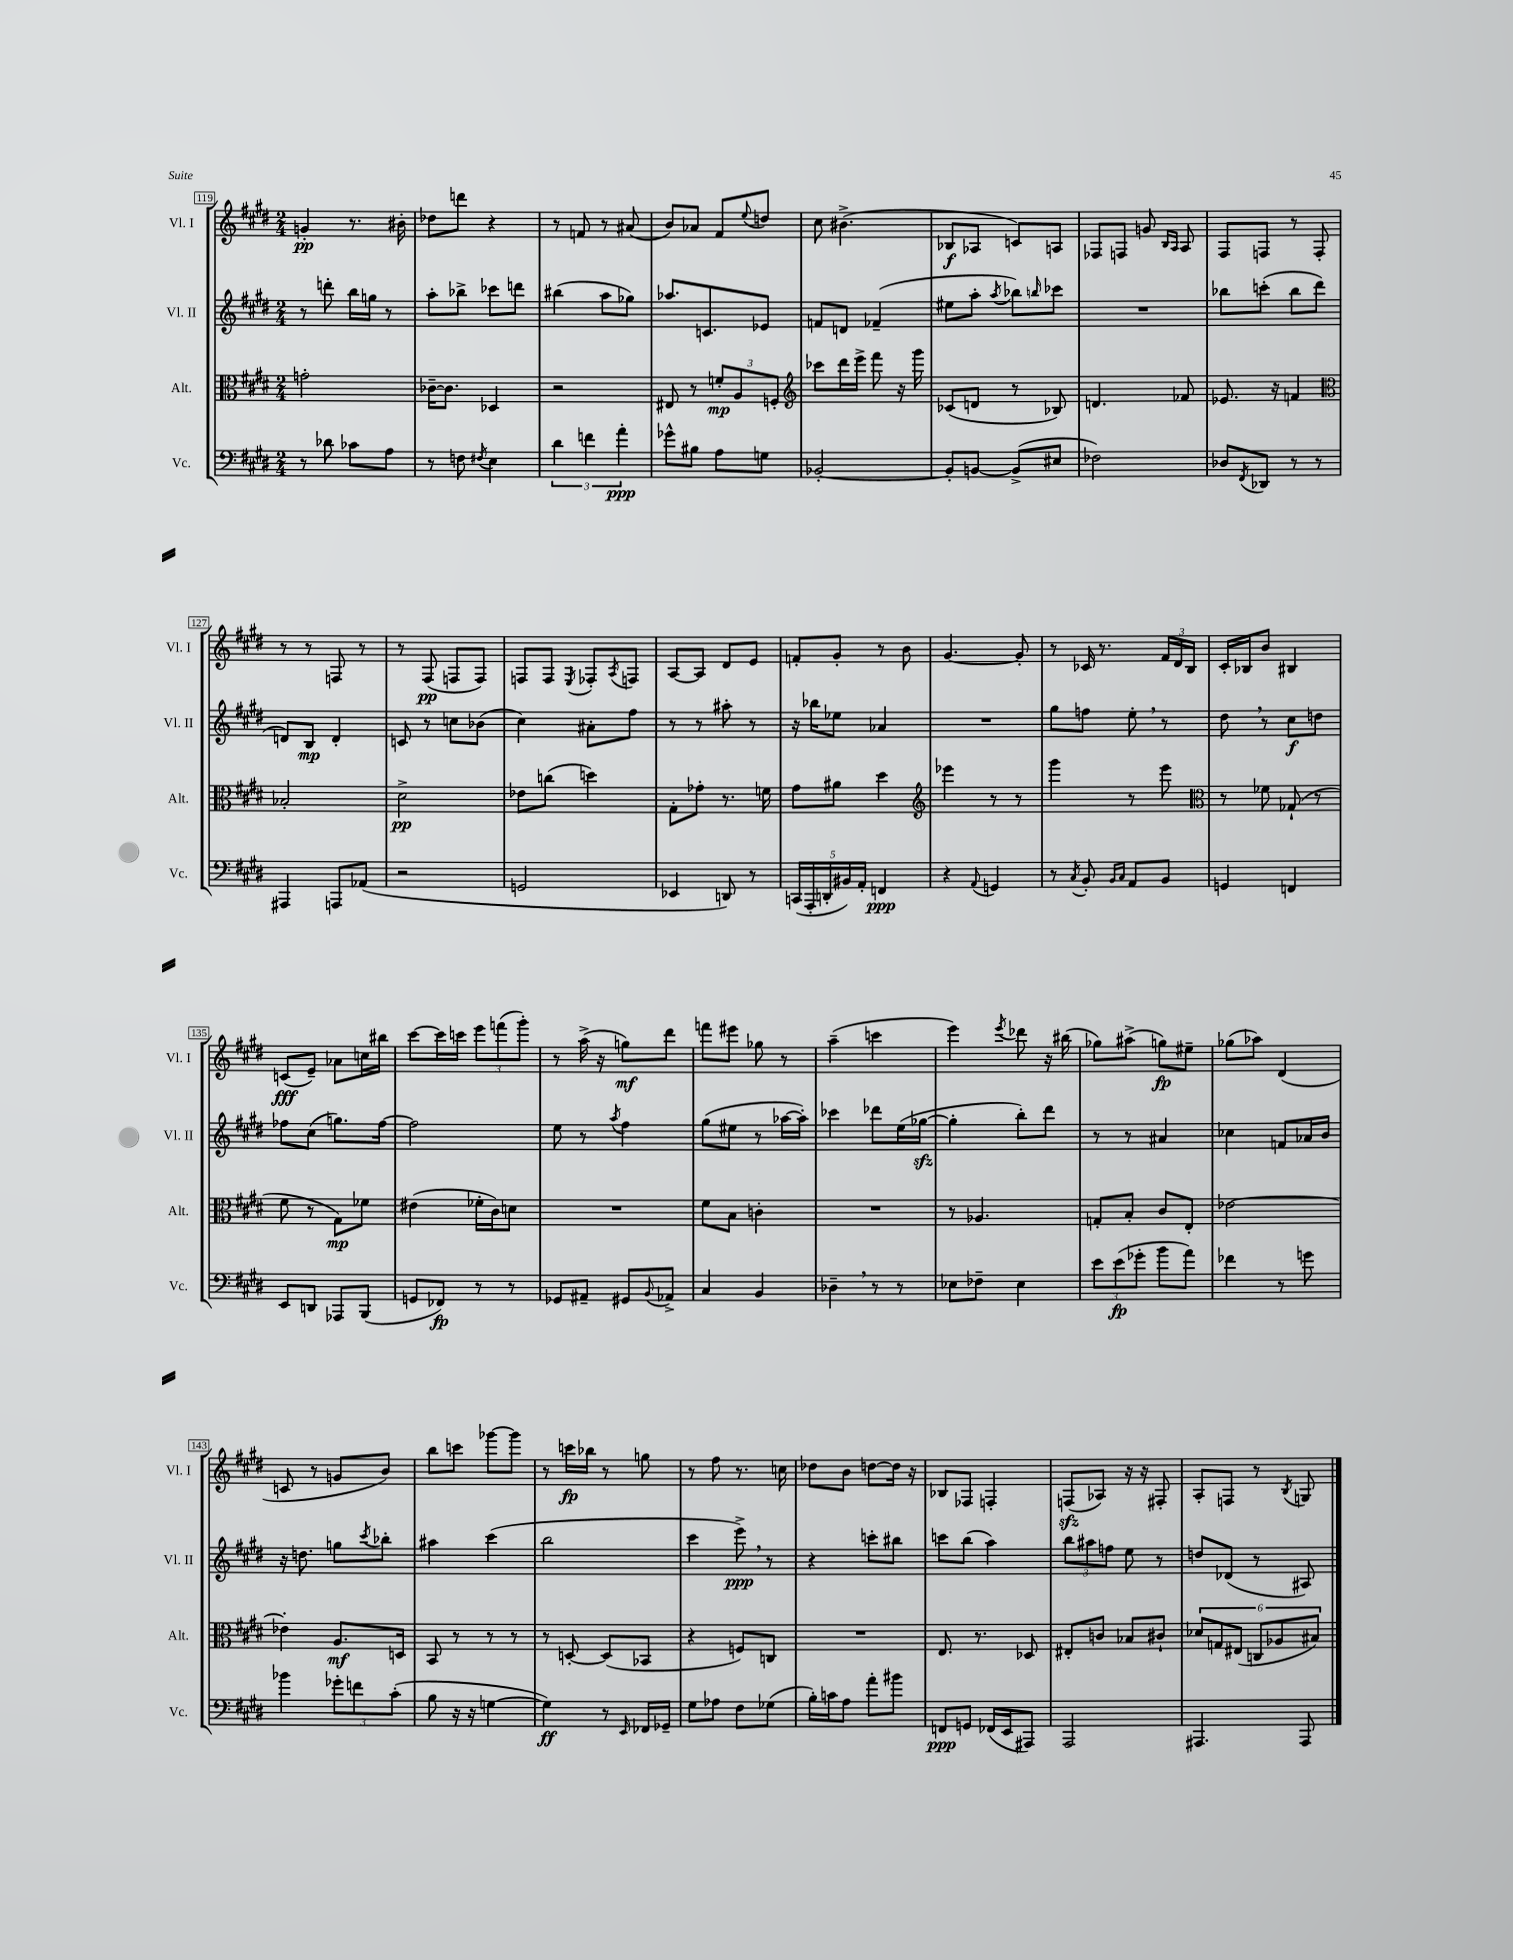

**kern	**kern	**kern	**kern
*staff4	*staff3	*staff2	*staff1
*clefF4	*clefC3	*clefG2	*clefG2
*k[f#c#g#d#]	*k[f#c#g#d#]	*k[f#c#g#d#]	*k[f#c#g#d#]
*M2/4	*M2/4	*M2/4	*M2/4
8r	2g'	8r	4g'
8d-	.	8ddd'	.
8c-	.	16bb	8.r
.	.	16gg	.
8A	.	8r	.
.	.	.	16b#'
=	=	=	=
8r	[16c-~	8aa'	8dd-
.	8.c-]	.	.
8F	.	8bb-^	8ddd
8qF#	.	.	.
4E	4D-	8ccc-	4r
.	.	8ddd	.
=	=	=	=
6d#	2r	(4bb#	8r
.	.	.	8f
6f	.	.	.
.	.	8aa	8r
6a'	.	.	.
.	.	8gg-)	(8a#
=	=	=	=
8g-^^	8E#	8.aa-	8b)
8B#	8r	.	8a-
.	.	8.c	.
8A	12f'	.	8f#
.	12A	.	.
.	.	.	8qqee
8G	.	8e-	8dd
.	12F'	.	.
=	=	=	=
*	*clefG2	*	*
[2BB-'	8ccc-	8f	8cc#
.	16ddd#	8d	(4.b#^
.	16eee^	.	.
.	8fff#	(4f-~	.
.	16r	.	.
.	16ggg#	.	.
=	=	=	=
8BB-']	(8c-	8ee#	8B-
[8BB	8d	8aa'	8A-
.	.	8qaa	.
(8BB^]	8r	8bb-)	8c)
.	.	16qqbb	.
8E#	8B-)	8ccc-	8A
=	=	=	=
2F-)	4.d	2r	8F-
.	.	.	8F
.	.	.	8g
.	.	.	16qqB
.	.	.	16qqA
.	8f-	.	8A
=	=	=	=
8D-	8.e-	8bb-	8F#
8qFF#	.	.	.
8DD-	.	(8ccc'	8F
.	16r	.	.
8r	4f	8bb-	8r
8r	.	8ddd#	8F'
=	=	=	=
*	*clefC3	*	*
4AAA#	2B-'	8d)	8r
.	.	8B	8r
8AAA	.	4d'	8F
(8AA-	.	.	8r
=	=	=	=
2r	2d#^	8c	8r
.	.	8r	(8F#
.	.	8cc	8F
.	.	(8b-	8F)
=	=	=	=
2GG	8e-	4cc#)	8F
.	(8cc	.	8F
.	.	.	8qE
.	4dd)	8a#'	8F-'
.	.	.	8qA
.	.	8ff#	8F
=	=	=	=
4EE-	8G#'	8r	[8A
.	8g-'	8r	8A]
8DD)	8.r	8aa#'	8d#
8r	.	8r	8e
.	16f	.	.
=	=	=	=
(20CC	8g#	16r	8f'
20AAA'	.	.	.
.	.	16bb-	.
20DD'	.	.	.
.	8a#	8ee-	8g#'
20BB#)	.	.	.
20AA'	.	.	.
4FF	4dd#	4a-	8r
.	.	.	8b
=	=	=	=
*	*clefG2	*	*
4r	4eee-	2r	[4.g#
8qqAA	.	.	.
4GG	8r	.	.
.	8r	.	8g#']
=	=	=	=
8r	4ggg#	8gg#	8r
8qC#	.	.	.
8BB'	.	8ff	16c-
.	.	.	8.r
16qqBB	.	.	.
16qqC#	.	.	.
8AA	8r	8ee'	.
8BB	8eee	8r	24f#
.	.	.	24d#
.	.	.	24B
=	=	=	=
*	*clefC3	*	*
4GG	8r	8dd#	16c#'
.	.	.	16B-
.	8f-	8r	8b
4FF	(8G-`	8cc#	4B#
.	8r	8dd	.
=	=	=	=
8EE	8f#	8ff-	(8c
8DD	8r	(8cc#	8e~)
8AAA-	8G#)	8.gg)	8a-
(8BBB	8f-	.	16cc
.	.	[16ff-	16bb#
=	=	=	=
8GG	(4e#	2ff-]	[8ccc#
8FF-)	.	.	16ccc#]
.	.	.	16ccc
8r	16f-'	.	12eee
.	16c#)	.	.
.	.	.	(12fff
8r	8d	.	.
.	.	.	12ggg#')
=	=	=	=
8GG-	2r	8ee	8r
8AA#~	.	8r	(16aa^
.	.	.	16r
.	.	8qaa	.
8GG#	.	4ff#	8gg)
8qqBB	.	.	.
8AA-^	.	.	8ddd#
=	=	=	=
4C#	8f#	(8gg#	8fff
.	8B	8ee#	8eee#
4BB	4c'	8r	8gg-
.	.	[16aa-	8r
.	.	16aa-'])	.
=	=	=	=
4D-~	2r	4ccc-	(4aa~
8r	.	8ddd-	4ccc
8r	.	(16ee	.
.	.	[16gg-	.
=	=	=	=
8E-	8r	4gg-']	4eee)
8F-~	4.A-	.	.
.	.	.	8qeee
4E-	.	8bb')	8ddd-
.	.	8ddd#	16r
.	.	.	(16bb#
=	=	=	=
12e	8G'	8r	8gg-)
(12e	.	.	.
.	8B'	8r	(8aa#^
12g-'	.	.	.
8b	8c#	4a#	8gg)
8a)	8E'	.	8ee#~
=	=	=	=
4f-	[2e-	4cc-	(8gg-
.	.	.	8aa-)
8r	.	8f	(4d#
8g	.	16a-	.
.	.	16b	.
=	=	=	=
4b-	4e-']	16r	8c
.	.	8.dd	.
.	.	.	8r
12g-'	8.A	8gg	8g
12f	.	.	.
.	.	8qccc#	.
.	.	8bb-'	8b)
(12c#'	.	.	.
.	16D	.	.
=	=	=	=
8B	8BB	4aa#	8bb
16r	8r	.	8ccc
16r	.	.	.
[4G	8r	(4ccc#	[8ggg-
.	8r	.	8ggg-]
=	=	=	=
4G])	8r	2bb	8r
.	[8D'	.	16ccc
.	.	.	16bb-
8r	(8D]	.	8r
16qqEE	.	.	.
16FF-	8BB-	.	8gg
16GG-~	.	.	.
=	=	=	=
8G#	4r	4ccc#	8r
8A-	.	.	8ff#
8F#	8F)	8eee^)	8.r
(8G-	8C	8r	.
.	.	.	16cc
=	=	=	=
16B')	2r	4r	8dd-
16c	.	.	.
8A	.	.	8b
8a'	.	8ccc'	[8dd
8b#	.	8bb#	16dd]
.	.	.	16r
=	=	=	=
8FF	8.E	8ccc	8B-
8GG	.	(8bb	8F-
.	8.r	.	.
(16FF-	.	4aa)	4F'
16EE	.	.	.
8AAA#)	8D-	.	.
=	=	=	=
2AAA	8E#'	12bb	(8F
.	.	12aa#	.
.	8c	.	8A-)
.	.	12ff	.
.	8B-	8ee	16r
.	.	.	16r
.	8c#`	8r	8F#'
=	=	=	=
4.AAA#	12d-	8dd	8A'
.	12G	.	.
.	.	(8d-	8F
.	(12E#	.	.
.	12C	8r	8r
.	12A-	.	.
.	.	.	8qB
8AAA#	.	8A#)	8G
.	12B#)	.	.
==	==	==	==
*-	*-	*-	*-
